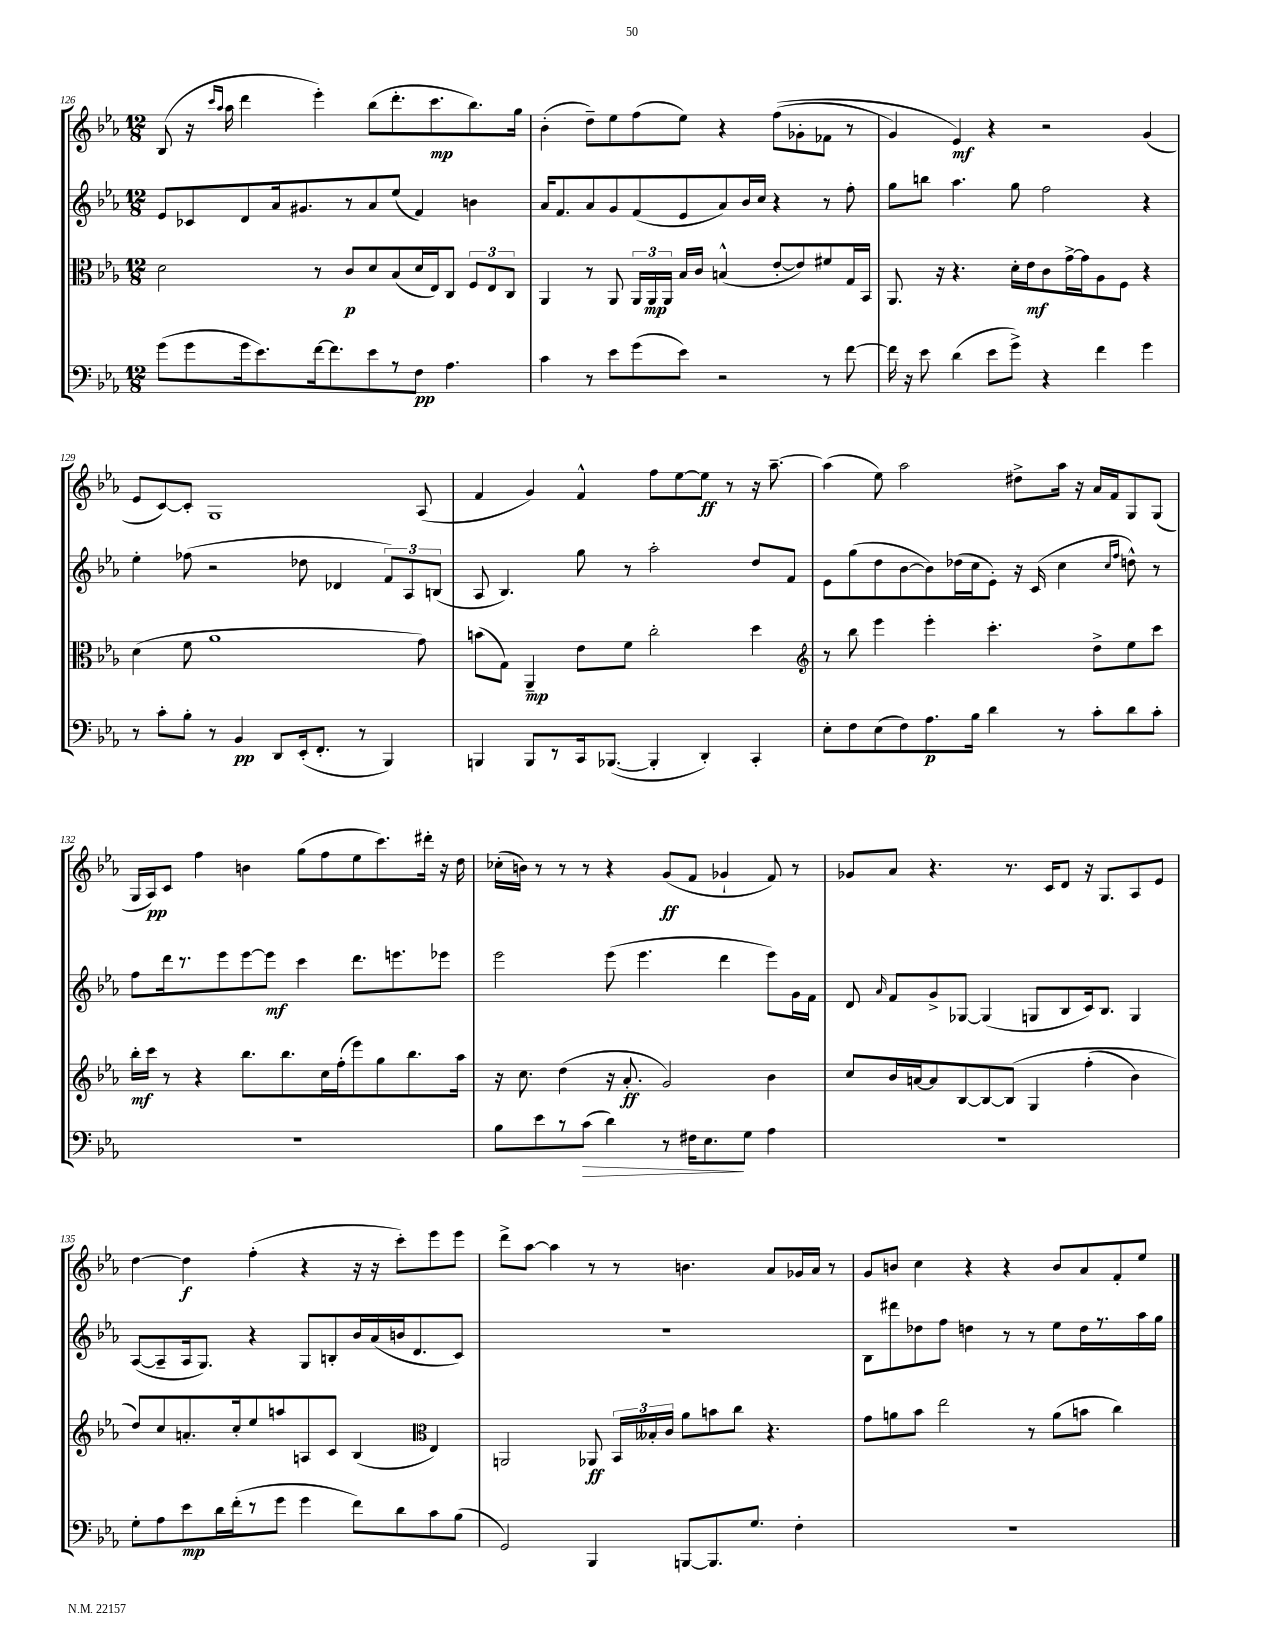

**kern	**dynam	**kern	**dynam	**kern	**dynam	**kern	**dynam
*part4	*part4	*part3	*part3	*part2	*part2	*part1	*part1
*staff4	*staff4	*staff3	*staff3	*staff2	*staff2	*staff1	*staff1
*clefF4	*	*clefC3	*	*clefG2	*	*clefG2	*
*k[b-e-a-]	*	*k[b-e-a-]	*	*k[b-e-a-]	*	*k[b-e-a-]	*
*M12/8	*	*M12/8	*	*M12/8	*	*M12/8	*
=126	=126	=126	=126	=126	=126	=126	=126
(8g\L	.	2d\	.	8e-/L	.	(8B-/	.
8g\	.	.	.	8c-X/	.	16r	.
.	.	.	.	.	.	16qqccc/LL	.
.	.	.	.	.	.	16qqaa-/JJ	.
.	.	.	.	.	.	16aa-\	.
16g\k	.	.	.	8d/	.	4ddd\	.
8.e-\)	.	.	.	.	.	.	.
.	.	.	.	16a-/k	.	.	.
.	.	.	.	8.g#X/	.	.	.
[16f\k	.	8r	.	.	.	4eee-'\)	.
8.f\]	.	.	.	.	.	.	.
.	.	8c/L	p	8r	.	.	.
8e-\	.	8d/	.	8a-/	.	(8bb-\L	.
8r	.	(8B-/	.	(8ee-/J	.	8.ddd'\	.
8F\J	pp	16d/L	.	4f/)	.	.	.
.	.	16E-/J)	.	.	.	8.ccc\	mp
4.A-\	.	8C/J	.	.	.	.	.
.	.	12F/L	.	4bn\	.	8.bb-\)	.
.	.	12E-/	.	.	.	.	.
.	.	12C/J	.	.	.	.	.
.	.	.	.	.	.	16gg\Jk	.
=127	=127	=127	=127	=127	=127	=127	=127
4c\	.	4AA-/	.	16a-/KL	.	(4b-'\	.
.	.	.	.	8.f/	.	.	.
8r	.	8r	.	8a-/	.	8dd~\L)	.
8e-\L	.	8AA-/	.	8g/	.	8ee-\	.
(8g\	.	24AA-/LL	.	(8f/	.	(8ff\	.
.	.	24AA-/	mp	.	.	.	.
.	.	24AA-/JJ	.	.	.	.	.
8e-\J)	.	16B-/LL	.	8e-/	.	8ee-\J)	.
.	.	16c/JJ	.	.	.	.	.
2r	.	(4Bn^^/	.	8a-/)	.	4r	.
.	.	.	.	16b-/L	.	.	.
.	.	.	.	16cc/JJ	.	.	.
.	.	[8e-'/L	.	4r	.	((8ff\L	.
.	.	8e-/])	.	.	.	8g-X'\	.
8r	.	8f#X/	.	8r	.	8f-X\J	.
[8f\	.	16G/L	.	8ff'\	.	8r	.
.	.	16BB-/JJ	.	.	.	.	.
=128	=128	=128	=128	=128	=128	=128	=128
16f\]	.	8.AA-/	.	8gg\L	.	4g/)	.
16r	.	.	.	.	.	.	.
8e-\	.	.	.	8bbn\J	.	.	.
.	.	16r	.	.	.	.	.
(4d\	.	4.r	.	4.aa-\	.	4e-/)	mf
8e-\L	.	.	.	.	.	4r	.
8g^\J)	.	16d'\LL	.	8gg\	.	.	.
.	.	16e-\J	mf	.	.	.	.
4r	.	8c\	.	2ff\	.	2r	.
.	.	[16g^\L	.	.	.	.	.
.	.	16g\J]	.	.	.	.	.
4f\	.	8A-\	.	.	.	.	.
.	.	8F\J	.	.	.	.	.
4g\	.	4r	.	4r	.	(4g/	.
!!LO:LB:g=z
=129	=129	=129	=129	=129	=129	=129	=129
8r	.	(4d\	.	4ee-'\	.	8e-/L	.
8c'\L	.	.	.	.	.	[8c/)	.
8B-'\J	.	8f\	.	(8ff-X\	.	8c'/J]	.
8r	.	1a-	.	2r	.	1G	.
4BB-/	pp	.	.	.	.	.	.
8DD/L	.	.	.	.	.	.	.
(16EE-'/k	.	.	.	8dd-X\	.	.	.
8.FF'/J	.	.	.	.	.	.	.
.	.	.	.	4d-X/	.	.	.
8r	.	.	.	.	.	.	.
4BBB-/)	.	.	.	12f/L)	.	.	.
.	.	.	.	12A-/	.	.	.
.	.	8g\)	.	.	.	(8A-/	.
.	.	.	.	(12Bn/J	.	.	.
=130	=130	=130	=130	=130	=130	=130	=130
4BBBn/	.	(8bn\L	.	8A-/	.	4f/	.
.	.	8G\J)	.	4.B-/)	.	.	.
8BBB/L	.	4AA-~/	mp	.	.	4g/)	.
8r	.	.	.	.	.	.	.
16CC/k	.	8e-\L	.	8gg\	.	4f^^/	.
([8.BBB-X/J	.	.	.	.	.	.	.
.	.	8f\J	.	8r	.	.	.
4BBB-'/]	.	2cc'\	.	2aa-'\	.	8ff\L	.
.	.	.	.	.	.	[8ee-\	.
4DD'/)	.	.	.	.	.	8ee-\J]	ff
.	.	.	.	.	.	8r	.
4CC'/	.	4dd\	.	8dd/L	.	16r	.
.	.	.	.	.	.	[8.aa-~\	.
.	.	.	.	8f/J	.	.	.
=131	=131	=131	=131	=131	=131	=131	=131
*	*	*clefG2	*	*	*	*	*
8E-'\L	.	8r	.	8e-\L	.	(4aa-\]	.
8F\	.	8bb-\	.	(8gg\	.	.	.
(8E-\	.	4eee-\	.	8dd\	.	8ee-\)	.
8F\)	.	.	.	[8b-\	.	2aa-\	.
8.A-\	p	4eee-'\	.	8b-\])	.	.	.
.	.	.	.	(16dd-X\L	.	.	.
16B-\Jk	.	.	.	16cc\J	.	.	.
4d\	.	4.ccc'\	.	8e-'\J)	.	.	.
.	.	.	.	16r	.	8dd#X^\L	.
.	.	.	.	(16c/	.	.	.
8r	.	.	.	4cc\	.	16aa-\Jk	.
.	.	.	.	.	.	16r	.
8c'\L	.	8dd^\L	.	.	.	16a-/LL	.
.	.	.	.	.	.	16f/J	.
.	.	.	.	16qqcc/LL	.	.	.
.	.	.	.	16qqff/JJ	.	.	.
8d\	.	8ee-\	.	8ddn^^\)	.	8G/	.
8c'\J	.	8ccc\J	.	8r	.	(8G/J	.
!!LO:LB:g=z
=132	=132	=132	=132	=132	=132	=132	=132
1.r	.	16bb-'\LL	mf	8ff\L	.	16G/LL	.
.	.	16ccc\JJ	.	.	.	16A-/J)	pp
.	.	8r	.	16ddd\k	.	8c/J	.
.	.	.	.	8.r	.	.	.
.	.	4r	.	.	.	4ff\	.
.	.	.	.	8eee-\	.	.	.
.	.	8.bb-\L	.	[8eee-\	.	4bn\	.
.	.	.	.	8eee-\J]	mf	.	.
.	.	8.bb-\	.	.	.	.	.
.	.	.	.	4ccc\	.	(8gg\L	.
.	.	16cc\L	.	.	.	8ff\	.
.	.	(16ff'\J	.	.	.	.	.
.	.	8eee-\)	.	8.ddd\L	.	8ee-\	.
.	.	8gg\	.	.	.	8.ccc\)	.
.	.	.	.	8.eeen\	.	.	.
.	.	8.bb-\	.	.	.	.	.
.	.	.	.	.	.	16ddd#X'\Jk	.
.	.	.	.	8eee-X\J	.	16r	.
.	.	16aa-\Jk	.	.	.	16dd\	.
=133	=133	=133	=133	=133	=133	=133	=133
8B-\L	.	16r	.	2eee-\	.	(16cc-X'\LL	.
.	.	8.cc\	.	.	.	16bn\JJ)	.
8e-\	.	.	.	.	.	8r	.
8r	.	(4dd\	.	.	.	8r	.
!	!LO:HP:b	!	!	!	!	!	!
(8c\J	>	.	.	.	.	8r	.
4d\)	.	16r	.	(8eee-\	.	4r	.
.	.	8.a-'/	ff	.	.	.	.
.	.	.	.	4.eee-\	.	.	.
8r	.	2g/)	.	.	.	(8g/L	ff
16F#X\KL	.	.	.	.	.	8f/J	.
8.E-\	.	.	.	.	.	.	.
.	.	.	.	4ddd\	.	4g-X`/	.
8G\J	]	.	.	.	.	.	.
4A-\	.	4b-\	.	8eee-\L)	.	8f/)	.
.	.	.	.	16g\L	.	8r	.
.	.	.	.	16f\JJ	.	.	.
=134	=134	=134	=134	=134	=134	=134	=134
1.r	.	8cc/L	.	8d/	.	8g-X/L	.
.	.	.	.	16qqa-/	.	.	.
.	.	16b-/L	.	8f/L	.	8a-/J	.
.	.	[16an/J	.	.	.	.	.
.	.	8a/]	.	8g^/	.	4.r	.
.	.	[8B-/	.	[8G-X/J	.	.	.
.	.	8B-/_	.	(4G-/]	.	.	.
.	.	(8B-/J]	.	.	.	8.r	.
.	.	4G/	.	8Gn/L	.	.	.
.	.	.	.	.	.	16c/KL	.
.	.	.	.	8B-/	.	8d/J	.
.	.	(4ff'\	.	16c/k)	.	16r	.
.	.	.	.	8.B-/J	.	8.G/L	.
.	.	4b-\)	.	4G/	.	8A-/	.
.	.	.	.	.	.	8e-/J	.
!!LO:LB:g=z
=135	=135	=135	=135	=135	=135	=135	=135
8G'\L	.	8dd/L)	.	([8A-/L	.	[4dd\	.
8A-\	.	8cc/	.	8A-~/]	.	.	.
8e-\	mp	8.an'/	.	16A-/k	.	4dd\]	f
.	.	.	.	8.G/J)	.	.	.
16d\L	.	.	.	.	.	.	.
(16f'\J	.	16cc'/k	.	.	.	.	.
8r	.	8ee-/	.	4r	.	(4ff'\	.
8g\J	.	8aan/	.	.	.	.	.
4g\	.	8An/	.	8G/L	.	4r	.
.	.	8c/J	.	8Bn'/	.	.	.
8f\L)	.	(4B-/	.	16b-/L	.	16r	.
.	.	.	.	(16a-/	.	16r	.
8d\	.	.	.	16bn/J	.	8ccc'\L)	.
.	.	.	.	8.d/	.	.	.
*	*	*clefC3	*	*	*	*	*
8c\	.	4E-/)	.	.	.	8eee-\	.
(8B-\J	.	.	.	8c/J)	.	8eee-\J	.
=136	=136	=136	=136	=136	=136	=136	=136
2GG/)	.	2AAn/	.	1.r	.	8ddd^\L	.
.	.	.	.	.	.	[8aa-\J	.
.	.	.	.	.	.	4aa-\]	.
4BBB-/	.	8AA-X/	ff	.	.	8r	.
.	.	24BB-/LL	.	.	.	8r	.
.	.	24B--X'/	.	.	.	.	.
.	.	24c/JJ	.	.	.	.	.
[8BBBn/L	.	8a-\L	.	.	.	4.bn\	.
8.BBB/]	.	8bn\	.	.	.	.	.
.	.	8cc\J	.	.	.	.	.
8.G/J	.	.	.	.	.	.	.
.	.	4.r	.	.	.	8a-/L	.
4F'\	.	.	.	.	.	16g-X/L	.
.	.	.	.	.	.	16a-/JJ	.
.	.	.	.	.	.	8r	.
=137	=137	=137	=137	=137	=137	=137	=137
1.r	.	8g\L	.	8B-\L	.	8g/L	.
.	.	8an\	.	8ddd#X\	.	8bn/J	.
.	.	8b-\J	.	8dd-X\	.	4cc\	.
.	.	2ee-\	.	8ff\J	.	.	.
.	.	.	.	4ddn\	.	4r	.
.	.	.	.	8r	.	4r	.
.	.	8r	.	8r	.	.	.
.	.	(8a\L	.	8ee-\L	.	8b/L	.
.	.	8bn\J	.	16dd\L	.	8a-/	.
.	.	.	.	8.r	.	.	.
.	.	4cc\)	.	.	.	8f'/	.
.	.	.	.	16aa-\	.	8ee-/J	.
.	.	.	.	16gg\JJ	.	.	.
==	==	==	==	==	==	==	==
*-	*-	*-	*-	*-	*-	*-	*-
